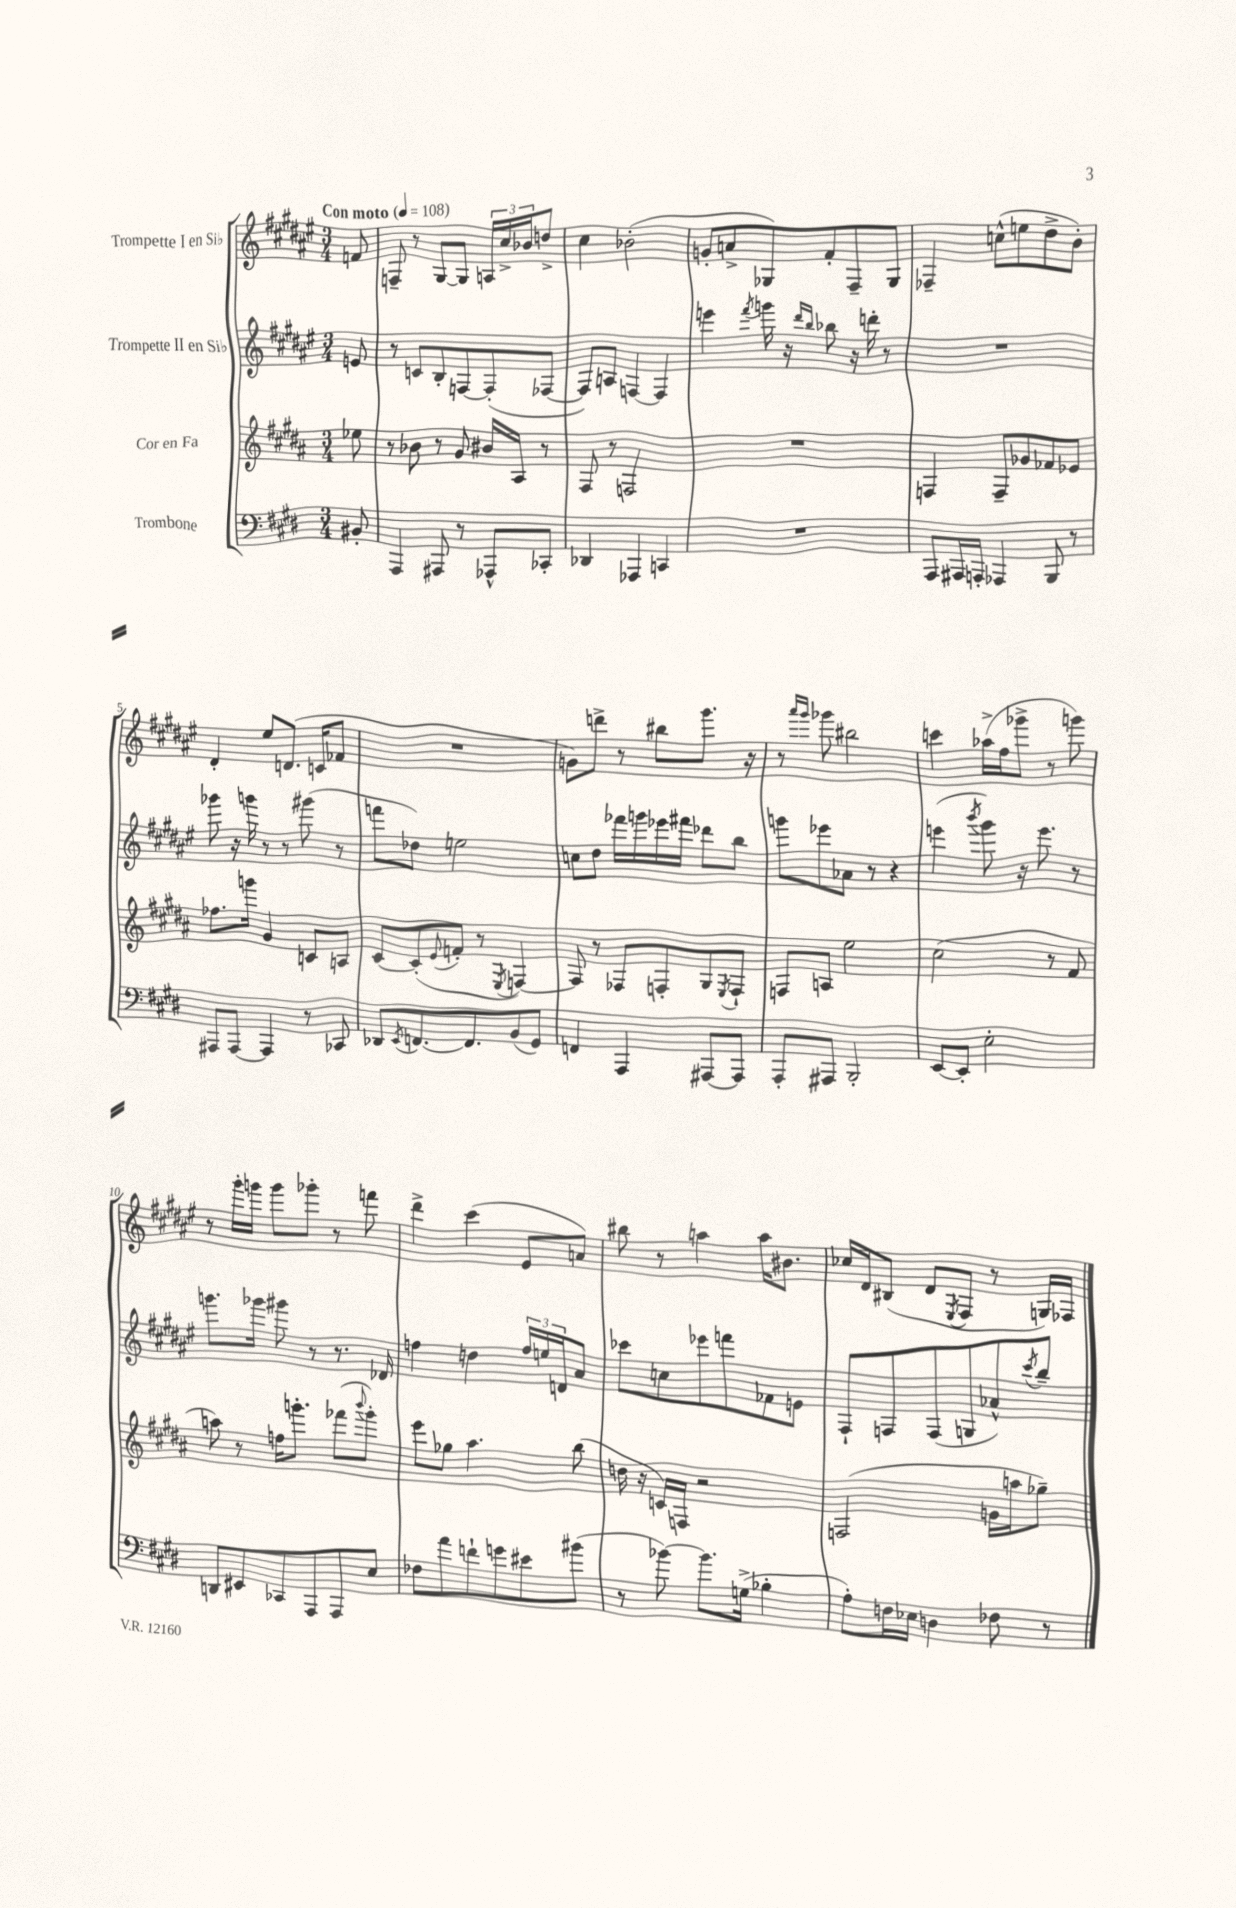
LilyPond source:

<<
\new StaffGroup <<
\new Staff = "s0" \with { instrumentName = "Trompette I en Sib" } {
    \clef treble \key fis \major \numericTimeSignature \time 3/4 \partial 8 \tempo "Con moto" 4 = 108
    f'8 |
    f8-- r8 gis8~ gis8 \tuplet 3/2 { a16 cis''16-> bes'16 } d''8-> |
    cis''4 bes'2-.( |
    g'8-. a'8-> ges8) fis'8-. fis8-- ges8 |
    fes4-- c''8-^( e''8 dis''8-> b'8-.) |
    dis'4-. eis''8 d'8.( c'16 fes'8 |
    R2. |
    g'8) d'''8-> r8 bis''8 gis'''8. r16 |
    r8 \grace { ais'''16 gis'''16 } ges'''8 bis''2 |
    c'''4 aes''16->( fis''16 ges'''8-> r8 g'''8) |
    r8 gis'''16-. g'''16 g'''8 ges'''8-. r8 f'''8 |
    dis'''4-> cis'''4( eis'8 a'8) |
    bis''8 r8 a''4 a''16 bis'8. |
    ces''16 dis'16 bis8( dis'8 \acciaccatura { eis8 } fis8 r8 g16) fes16 \bar "|." |
}
\new Staff = "s1" \with { instrumentName = "Trompette II en Sib" } {
    \clef treble \key fis \major \numericTimeSignature \time 3/4 \partial 8
    e'8 |
    r8 c'8 b8-. f8~ f8-.( fes8~ |
    fes8) a8 f4~ f4 |
    e'''4 \acciaccatura { fis'''8 } g'''16 r16 \grace { dis'''16 b''16 } bes''8 r16 d'''16-. r8 |
    R2. |
    ges'''8 r16 g'''16 r8 r8 gis'''8( r8 |
    f'''8 des''8) e''2 |
    c''8 dis''8 fes'''16 g'''16 ees'''16 fis'''16 des'''8 b''8 |
    g'''8 ees'''8 aes'8 r8 r4 |
    e'''4( \acciaccatura { b'''8 } gis'''8) r16 e'''8. r8 |
    g'''8. ges'''16 gis'''8 r8 r8. des'16 |
    f''4 d''4 \tuplet 3/2 { f''16 e''16 d'16 } ais'8 |
    ces'''8 c''8 ees'''8 f'''8 fes'8 e'8 |
    fis8-! f8 f8( g8 aes'8-^) \acciaccatura { cis'''8 } b''8-- \bar "|." |
}
\new Staff = "s2" \with { instrumentName = "Cor en Fa" } {
    \clef treble \key b \major \numericTimeSignature \time 3/4 \partial 8
    ees''8 |
    r8 bes'8 r8 gis'8 bis'16 ais16 r8 |
    fis8 r8 f2 |
    R2. |
    f4 f8-- ges'8 fes'8 ees'8 |
    fes''8. g'''16 gis'4 c'8 a8 |
    cis'8~ cis'8-.( \appoggiatura { e'8 } f'8-. r8 \acciaccatura { e8 } f4~) |
    f8 r8 fes8 f8-. gis8 \acciaccatura { e8 } f8-! |
    f8 a8 e''2 |
    cis''2( r8 fis'8 |
    a''8) r8 f''16 g'''8.-. fes'''8( \appoggiatura { b'''8 } g'''8-.) |
    e'''8 ges''8 ais''4. b''8( |
    d''16 r16 c'16) f16 r2 |
    f2( g'16 a''16 ges''8--) \bar "|." |
}
\new Staff = "s3" \with { instrumentName = "Trombone" } {
    \clef bass \key e \major \numericTimeSignature \time 3/4 \partial 8
    bis,8-. |
    a,,4 ais,,8 r8 aes,,8-^ ces,8-. |
    des,4 aes,,4 c,4 |
    R2. |
    a,,8 ais,,16 a,,16-. aes,,4 b,,8 r8 |
    ais,,8 ais,,8~ ais,,4 r8 ces,8 |
    des,8 \acciaccatura { e,8 } f,8.~ f,8. b,8( gis,8) |
    f,4 a,,4 ais,,8~ ais,,8 |
    a,,8-. ais,,8 b,,2-. |
    e,8~ e,8-. e2-. |
    d,8 eis,8 ces,8 a,,8 a,,8 e8 |
    fes8 a'8 f'8-! g'8 eis'8 bis'8( |
    r8 bes'8~) bes'8. g16->( bes4-. |
    a8-.) f16 ees16 d4 fes8 r8 \bar "|." |
}
>>
>>
